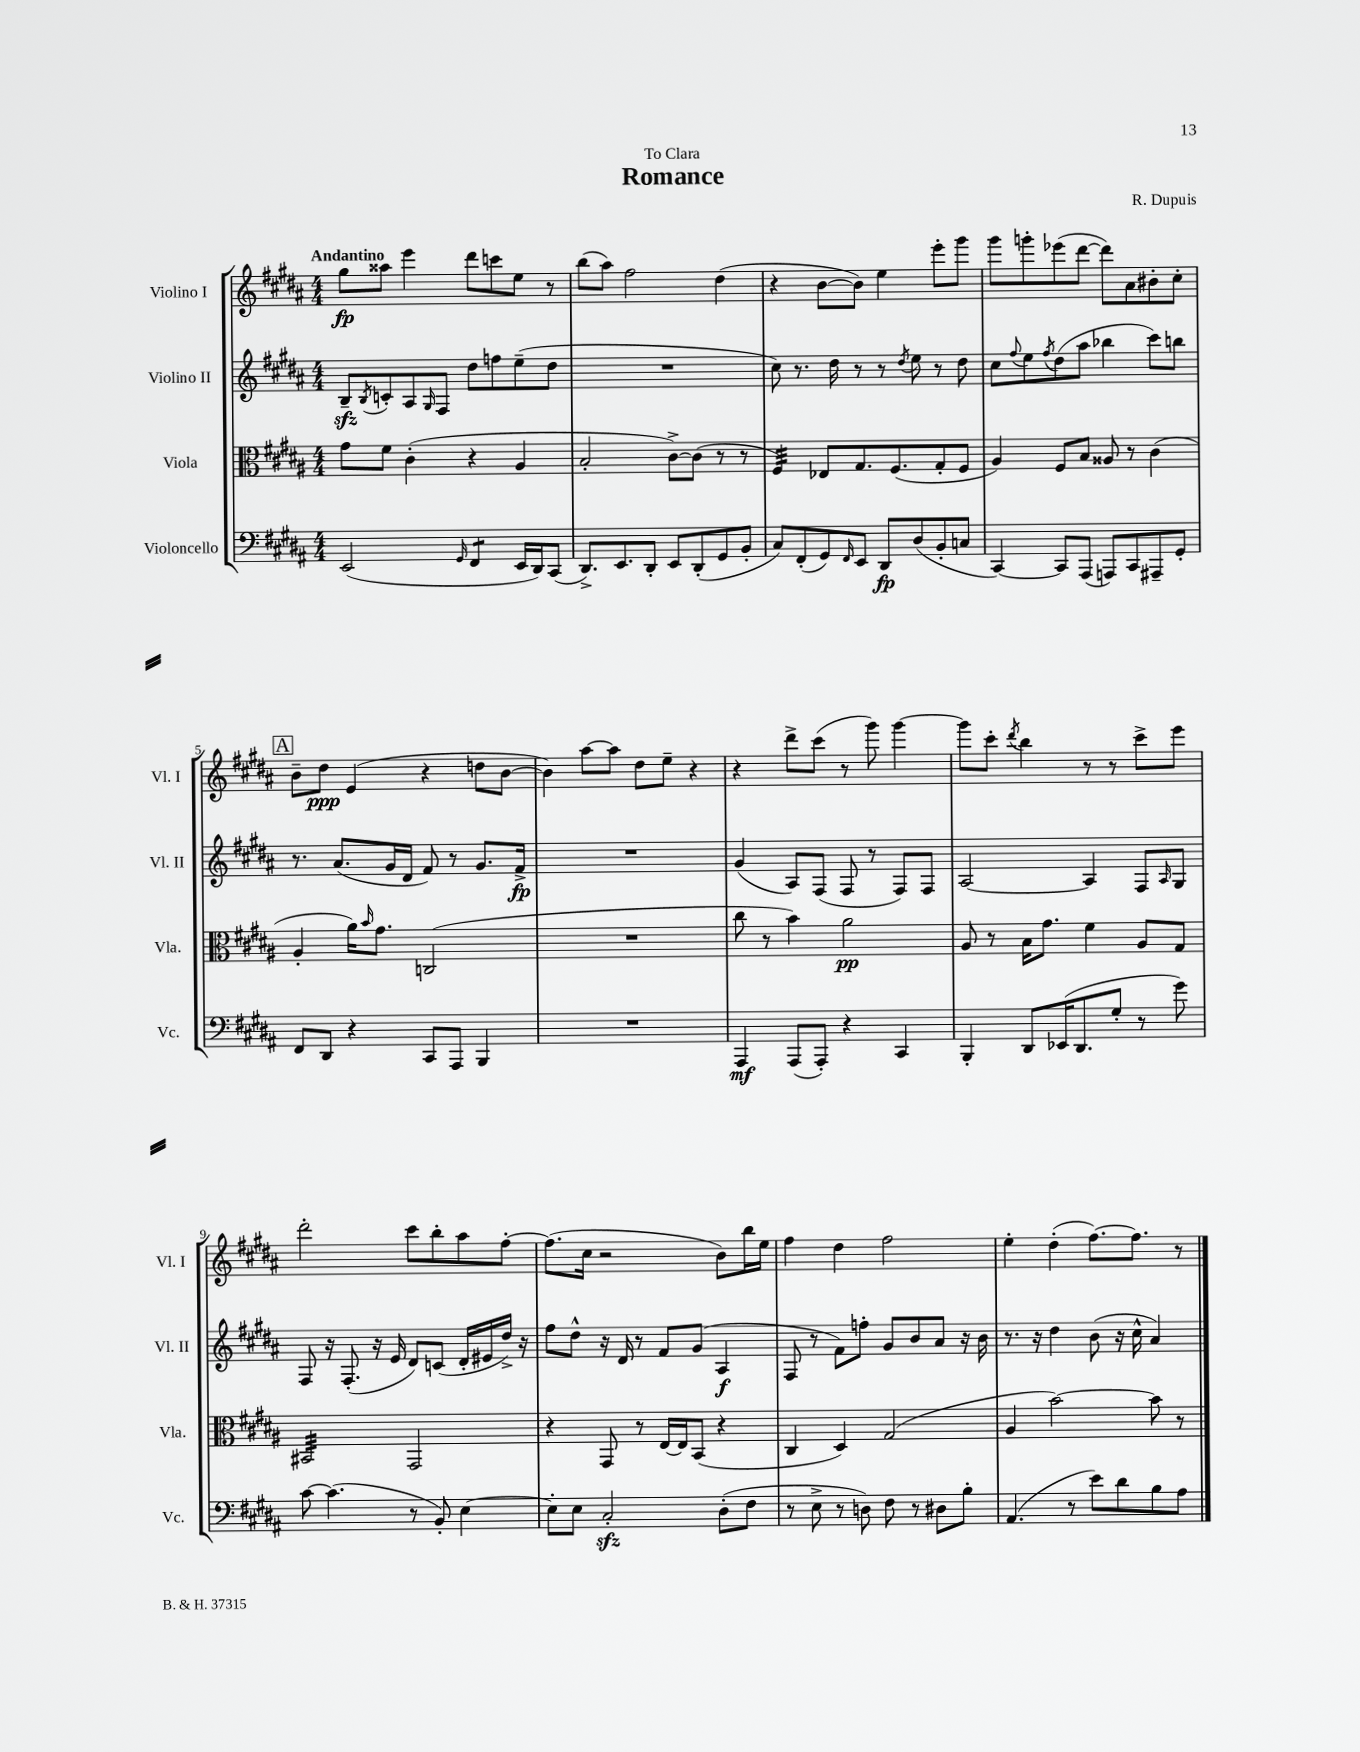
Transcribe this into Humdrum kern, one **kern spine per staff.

**kern	**kern	**kern	**kern
*staff4	*staff3	*staff2	*staff1
*clefF4	*clefC3	*clefG2	*clefG2
*k[f#c#g#d#a#]	*k[f#c#g#d#a#]	*k[f#c#g#d#a#]	*k[f#c#g#d#a#]
*M4/4	*M4/4	*M4/4	*M4/4
(2EE	8g#	8B~	8gg#
.	.	8qB	.
.	8f#	8c'	8aa##
.	(4c#'	8A#	4eee
.	.	16qqG#	.
.	.	8F#	.
16qqGG#	.	.	.
4FF#	4r	8dd#	8ddd#
.	.	8ff	8ccc
16EE	4A#	(8ee~	8ee
16DD#)	.	.	.
(8CC#	.	8dd#	8r
=	=	=	=
8.DD#^)	2B'	1r	(8bb
.	.	.	8aa#)
8.EE	.	.	.
.	.	.	2ff#
8DD#'	.	.	.
8EE	[8c#^)	.	.
(8DD#'	(8c#]	.	.
8GG#	8r	.	(4dd#
8BB'	8r	.	.
=	=	=	=
8C#)	4F#)	8cc#)	4r
(8FF#'	.	8.r	.
8GG#)	8E-	.	[8b
.	.	16dd#	.
16qqFF#	.	.	.
8EE	8.G#	8r	8b])
8DD#	.	8r	4ee
.	(8.F#	.	.
.	.	8qdd#	.
(8D#	.	8ee	.
8BB'	8G#'	8r	8eee'
8C	8F#	8dd#	8ggg#
=	=	=	=
[4CC#)	4A#)	8cc#	8ggg#
.	.	8qqff#	.
.	.	8ee	8ggg'
.	.	8qff#	.
8CC#]	8F#	(8dd#	(8eee-
(8AAA#	8B	8aa#	[8ddd#
8AAA)	8A##	4bb-	8ddd#])
8CC#	8r	.	8a#
8AAA#~	(4c#	8ccc#)	8b#'
8GG#'	.	8bb	8cc#'
=	=	=	=
8FF#	4A#'	8.r	8b~
8DD#	.	.	8dd#
.	.	(8.a#	.
4r	16a#)	.	(4e
.	16qqb	.	.
.	8.g#	.	.
.	.	16g#	.
.	.	16d#	.
8CC#	(2C	8f#)	4r
8AAA#	.	8r	.
4BBB	.	8.g#	8dd
.	.	.	[8b
.	.	16f#^	.
=	=	=	=
1r	1r	1r	4b])
.	.	.	[8aa#
.	.	.	8aa#]
.	.	.	8dd#
.	.	.	8ee~
.	.	.	4r
=	=	=	=
4AAA#	8cc#	(4g#	4r
.	8r	.	.
(8AAA#	4b)	8A#)	8ddd#^
8AAA#')	.	(8F#	(8ccc#
4r	2a#	8F#	8r
.	.	8r	8ggg#)
4CC#	.	8F#)	[4ggg#
.	.	8F#	.
=	=	=	=
4BBB'	8A#	[2A#	8ggg#]
.	8r	.	8ccc#'
.	.	.	8qddd#
8DD#	16B	.	4bb
.	8.g#	.	.
(16EE-	.	.	.
8.DD#	.	.	.
.	4f#	4A#]	8r
8G#'	.	.	8r
8r	8A#	8F#	8ccc#^
.	.	16qqA#	.
8g#)	8G#	8G#	8eee
=	=	=	=
[8c#	2BB#	8F#	2ddd#'
(4.c#]	.	16r	.
.	.	(8.F#'	.
.	.	16r	.
.	.	16e	.
8r	2GG#	8d#)	8ccc#
8BB')	.	(8c	8bb'
[4E	.	16d#'	8aa#
.	.	16e#	.
.	.	16dd#^)	[8ff#'
.	.	16r	.
=	=	=	=
8E']	4r	8ff#	(8.ff#]
8E	.	8dd#^^	.
.	.	.	16cc#
2C#'	8GG#	16r	2r
.	.	16d#	.
.	8r	8r	.
.	[16E	8f#	.
.	16E]	.	.
.	(8BB	(8g#	.
(8D#'	4r	4A#	8b)
8F#	.	.	16bb
.	.	.	16ee
=	=	=	=
8r	4C#	8F#	4ff#
8E^	.	8r	.
8r	4D#)	8f#)	4dd#
8D)	.	8ff'	.
8F#	(2G#	8g#	2ff#
8r	.	8b	.
8D#	.	8a#	.
8B'	.	16r	.
.	.	16b	.
=	=	=	=
(4.AA#	4A#	8.r	4ee'
.	.	16r	.
.	[2b)	4dd#	(4dd#'
8r	.	.	.
8e)	.	(8b	[8.ff#)
8d#	.	16r	.
.	.	16cc#^^	8.ff#]
8B	8b]	4a#)	.
8A#	8r	.	8r
==	==	==	==
*-	*-	*-	*-
